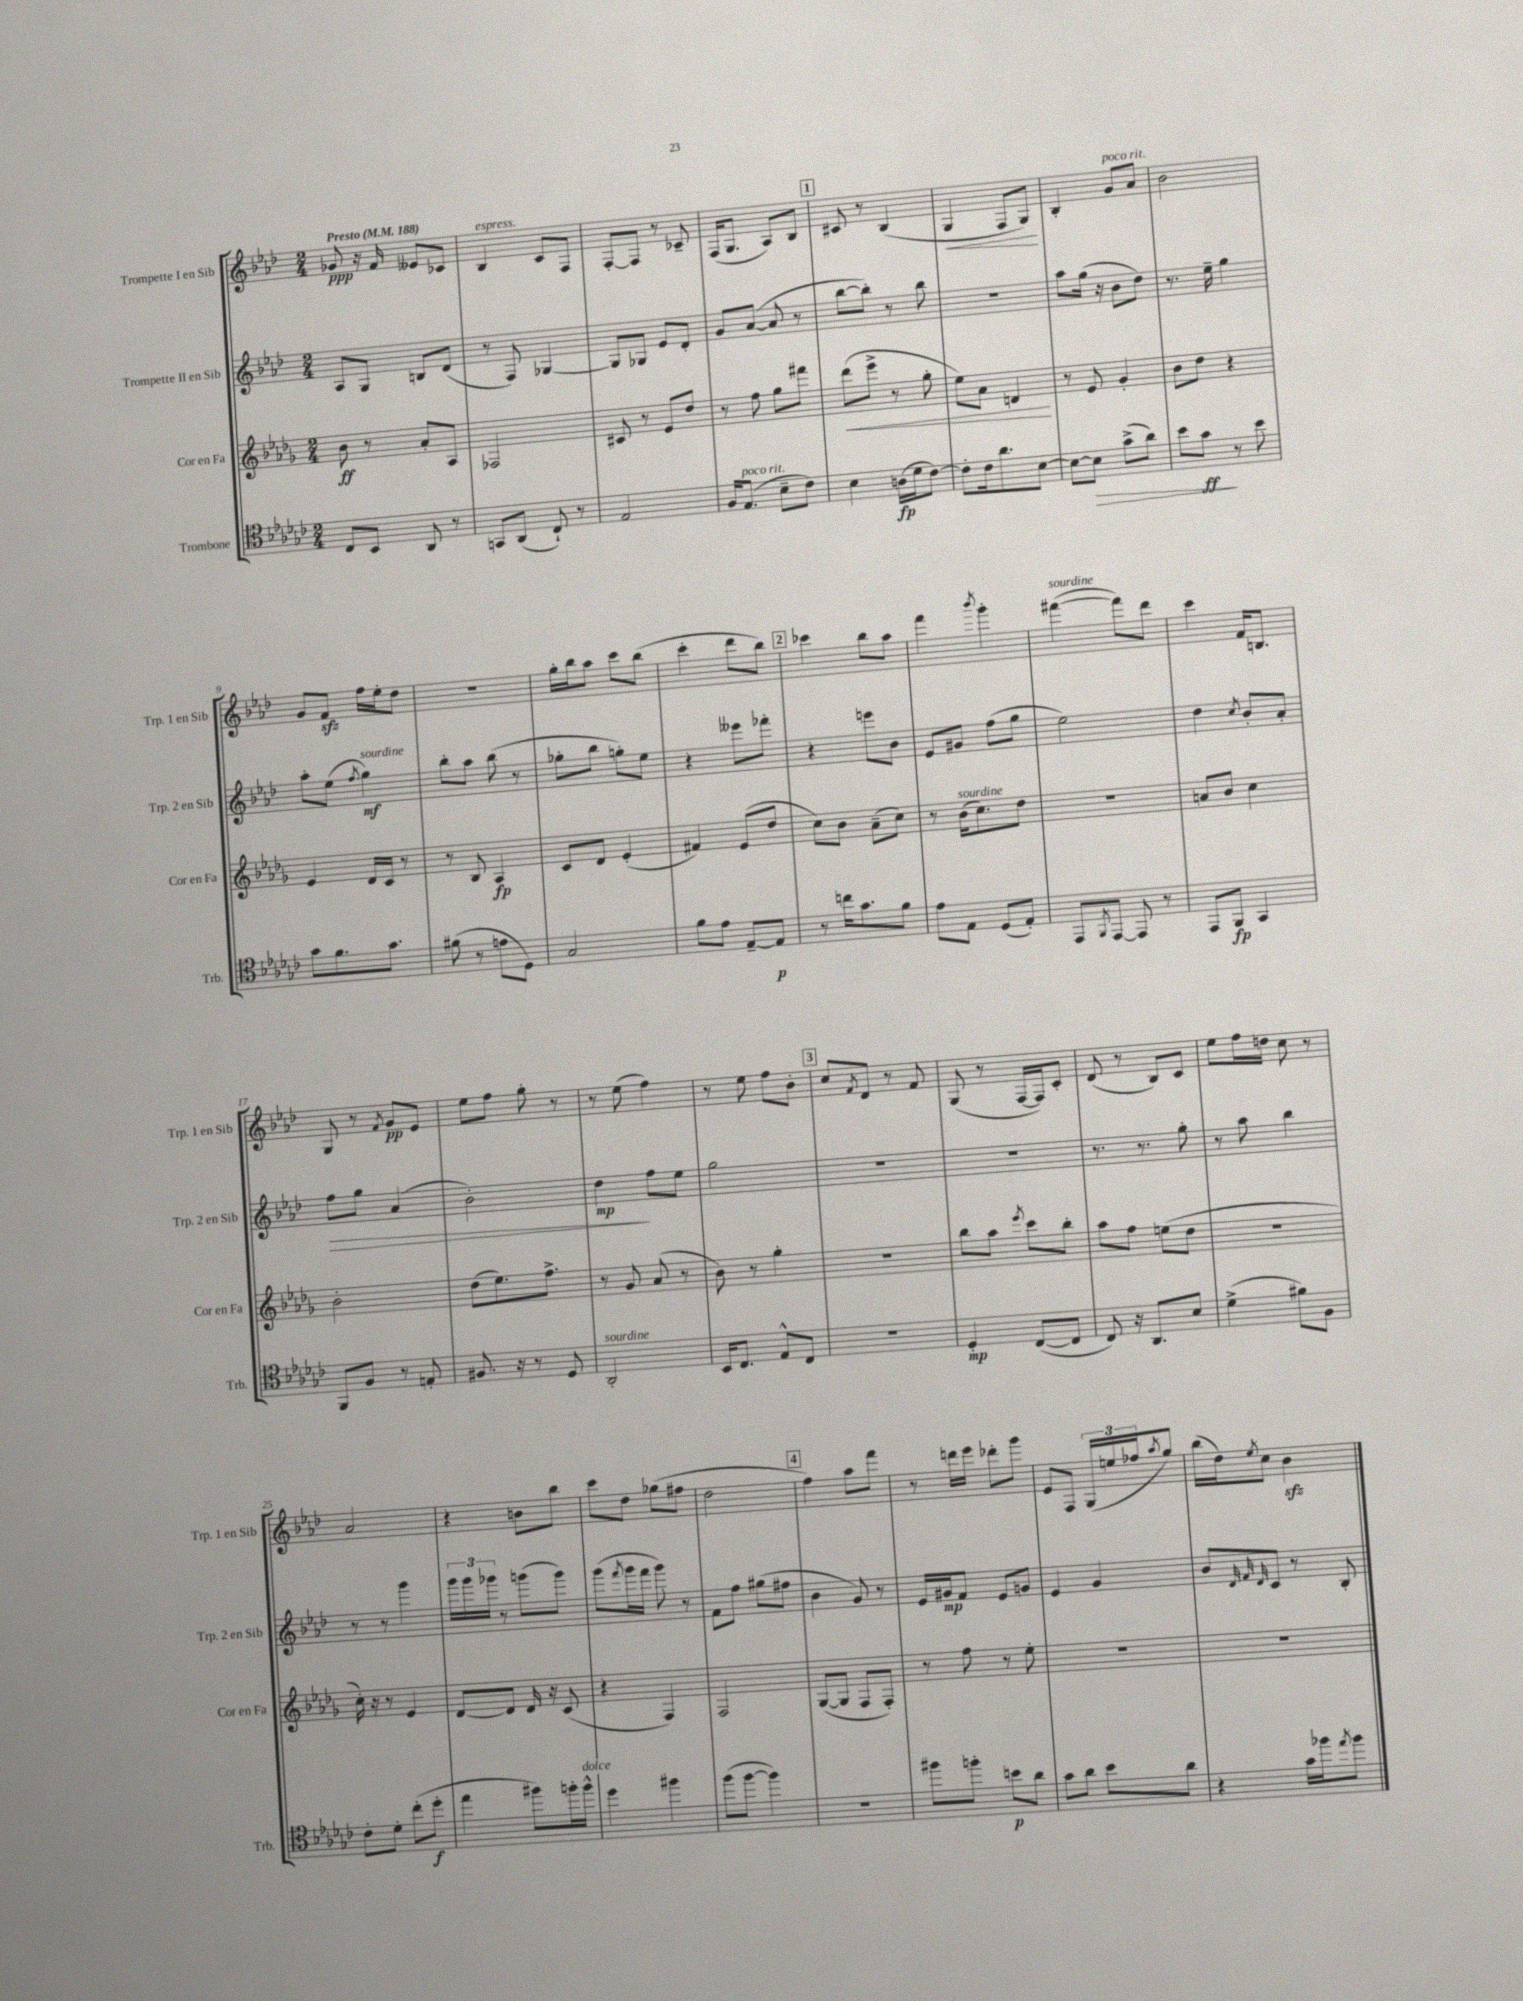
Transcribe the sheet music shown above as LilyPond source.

<<
\new StaffGroup <<
\new Staff = "s0" \with { instrumentName = "Trompette I en Sib" shortInstrumentName = "Trp. 1 en Sib" } {
    \clef treble \key aes \major \numericTimeSignature \time 2/4 \tempo "Presto" 4 = 188
    ges'8\ppp r16 f'16 eeses'8 ces'8 |
    bes4^\markup { \italic "espress." } c'8 f8 |
    f8~-. f8 r8 ces'8-- |
    f16( g8. aes8) bes8 |
    \mark \markup { \box "1" } cis'8 r8 bes4( |
    g4\< f8 g8\!) |
    bes4-. g'8^\markup { \italic "poco rit." } aes'8 |
    bes'2 |
    g'8 f'8\sfz f''16 ees''16-. des''8 |
    R2 |
    g''16-. bes''16 aes''8 c'''8 bes''8( |
    c'''4-. des'''8 bes''8) |
    \mark \markup { \box "2" } ces'''4 bes''8 aes''8 |
    f'''4 \acciaccatura { bes'''8 } g'''4-. |
    fis'''4~^\markup { \italic "sourdine" }( fis'''8) des'''8 |
    c'''4 f'16 b8. |
    g8 r8 \acciaccatura { f'8 } g'8\pp ees'8 |
    ees''8 f''8 g''8-. r8 |
    r8 ees''8( f''4) |
    r8 ees''8 f''8 bes'8-. |
    \mark \markup { \box "3" } c''8 \acciaccatura { f'8 } des'8 r8 f'8 |
    g8( r8 f16~ f16) c'8-. |
    des'8( r8 bes8) c'8 |
    ees''8 f''16 d''16 c''8 r8 |
    aes'2 |
    r4 b'8 bes''8 |
    c'''8 des''8 ges''8( fis''8 |
    des''2 |
    \mark \markup { \box "4" } f''4) aes''8 f'''8 |
    r8 d'''16 ees'''16 des'''8-. g'''8 |
    ees'8 f8 \tuplet 3/2 { g16( e''16 fes''16 } \acciaccatura { aes''8 } g''8) |
    bes''16( des''16) \acciaccatura { ees''8 } c''8 bes'4\sfz \bar "|." |
}
\new Staff = "s1" \with { instrumentName = "Trompette II en Sib" shortInstrumentName = "Trp. 2 en Sib" } {
    \clef treble \key aes \major \numericTimeSignature \time 2/4
    aes8 g8 b8 des'8( |
    r8 f8) ges4~ |
    ges8 ges8 ees'8 des'8-. |
    g'8 aes'8~( aes'8 r8 |
    \mark \markup { \box "1" } bes''8~ bes''8-.) r8 bes''8 |
    r2 |
    aes''8 g''16( r16 bes'8 des''8) |
    r8. ees''16-- g''4 |
    aes''8-. ees''8( \acciaccatura { f''8 } g''4\mf^\markup { \italic "sourdine" }) |
    bes''8-. aes''8 bes''8( r8 |
    ges''8-. bes''8 g''8-.) ees''8 |
    r4 eeses'''8 fes'''8-. |
    \mark \markup { \box "2" } r4 e'''8 bes'8 |
    ees'8 gis'8 f''8( g''8 |
    ees''2) |
    des''4 \acciaccatura { c''8 } bes'8-. aes'8-. |
    f''8\> g''8 aes'4( |
    bes'2-.) |
    des''4\mp\! f''8 ees''8 |
    g''2 |
    \mark \markup { \box "3" } R2 |
    r2 |
    r8. r8. g''8-. |
    r8 aes''8 bes''4 |
    r8 r8 g'''4 |
    \tuplet 3/2 { g'''16 g'''16 ges'''16 } r8 g'''8( g'''8) |
    g'''8( \acciaccatura { f'''8 } g'''16 f'''16 g'''8) r8 |
    f'8 f''8 gis''8( fis''8 |
    \mark \markup { \box "4" } bes'4 g'8) r8 |
    ees'16 gis'16\mp f'8 ees'8 g'8 |
    ees'4 g'4 |
    bes'8 \grace { des'32 f'32 des'32 } c'8 r8 bes8-. \bar "|." |
}
\new Staff = "s2" \with { instrumentName = "Cor en Fa" shortInstrumentName = "Cor en Fa" } {
    \clef treble \key des \major \numericTimeSignature \time 2/4
    bes'8\ff r8 aes'8-. aes8 |
    fes2 |
    cis'8 r8 ees'8 des''8 |
    r8 f''8 ges''8 fis'''8 |
    \mark \markup { \box "1" } des'''8\<( ees'''8-> r8 ges''8-. |
    ees''8) aes'8 d'4\! |
    r8 ees'8 ges'4-. |
    bes'8 des''8 r4 |
    ees'4 des'16 c'16 r8 |
    r8 bes8 aes4\fp |
    c'8 des'8 ees'4-.( |
    fis'4) ees'8( des''8 |
    \mark \markup { \box "2" } c''8) bes'8 aes'8--( c''8) |
    r8 bes'16^\markup { \italic "sourdine" }( c''8.) des''8 |
    r2 |
    a'8 bes'8 c''4 |
    bes'2-. |
    des''8( ees''8.) f''8.-> |
    r8 ges'8 aes'8( r8 |
    bes'8) r8 ges''4-. |
    \mark \markup { \box "3" } r2 |
    bes''8 aes''8 \acciaccatura { ees'''8 } c'''8 bes''8-. |
    aes''8 f''8 e''8( des''8 |
    R2 |
    c''16-.) r16 r8 ees'4 |
    des'8~ des'8 des'16 r16 c'8( |
    r4 f4) |
    f2 |
    \mark \markup { \box "4" } ges8~( ges8 f8 f8-.) |
    r8 f''8 r8 ees''8-. |
    R2 |
    R2 \bar "|." |
}
\new Staff = "s3" \with { instrumentName = "Trombone" shortInstrumentName = "Trb." } {
    \clef tenor \key ges \major \numericTimeSignature \time 2/4
    ces8 bes,8 aes,8 r8 |
    g,8 aes,8( ces8-!) r8 |
    ees2 |
    f16 ees8.^\markup { \italic "poco rit." }( bes8-- ces'8) |
    \mark \markup { \box "1" } bes4 a16\fp( des'16 ces'8~) |
    ces'8-. ces'16 aes'8. bes8~ |
    bes8~ bes8\> ges'8->( aes'8) |
    bes'8 ges'8\ff\! r8 bes'8 |
    ges'8 f'8. ges'8. |
    fis'8( r8 e'8 des8) |
    ges2 |
    f'8 ees'8 ees8~-- ees8\p |
    \mark \markup { \box "2" } r8 c''16 ges'8. f'8 |
    ees'8 ees8 des8( ees8-.) |
    ees,8 \acciaccatura { f,8 } ees,8~ ees,8 r8 |
    ees,8 f,8\fp ges,4 |
    f,8 f8 r8 e8-. |
    fis8. r16 r8 des8 |
    aes,2-.^\markup { \italic "sourdine" } |
    bes,16 ces8. ees8-^ ces8 |
    \mark \markup { \box "3" } R2 |
    des4-.\mp ces8~( ces8 |
    ces8) r16 aes,8. bes8 |
    des'4->( fis'8) f8 |
    ces'8-. des'8-. ces''8-.( des''8-.\f |
    ees''4 fis''8) f''16-. f''16-^^\markup { \italic "dolce" } |
    des''4 fis''4 |
    f''8( f''8~ f''4) |
    \mark \markup { \box "4" } R2 |
    fis''8 f''8-. b'8\p aes'8 |
    ges'8 aes'8 bes'8 aes'8 |
    r4 ges'16 fes''16 \acciaccatura { ees''8 } fes''8 \bar "|." |
}
>>
>>
